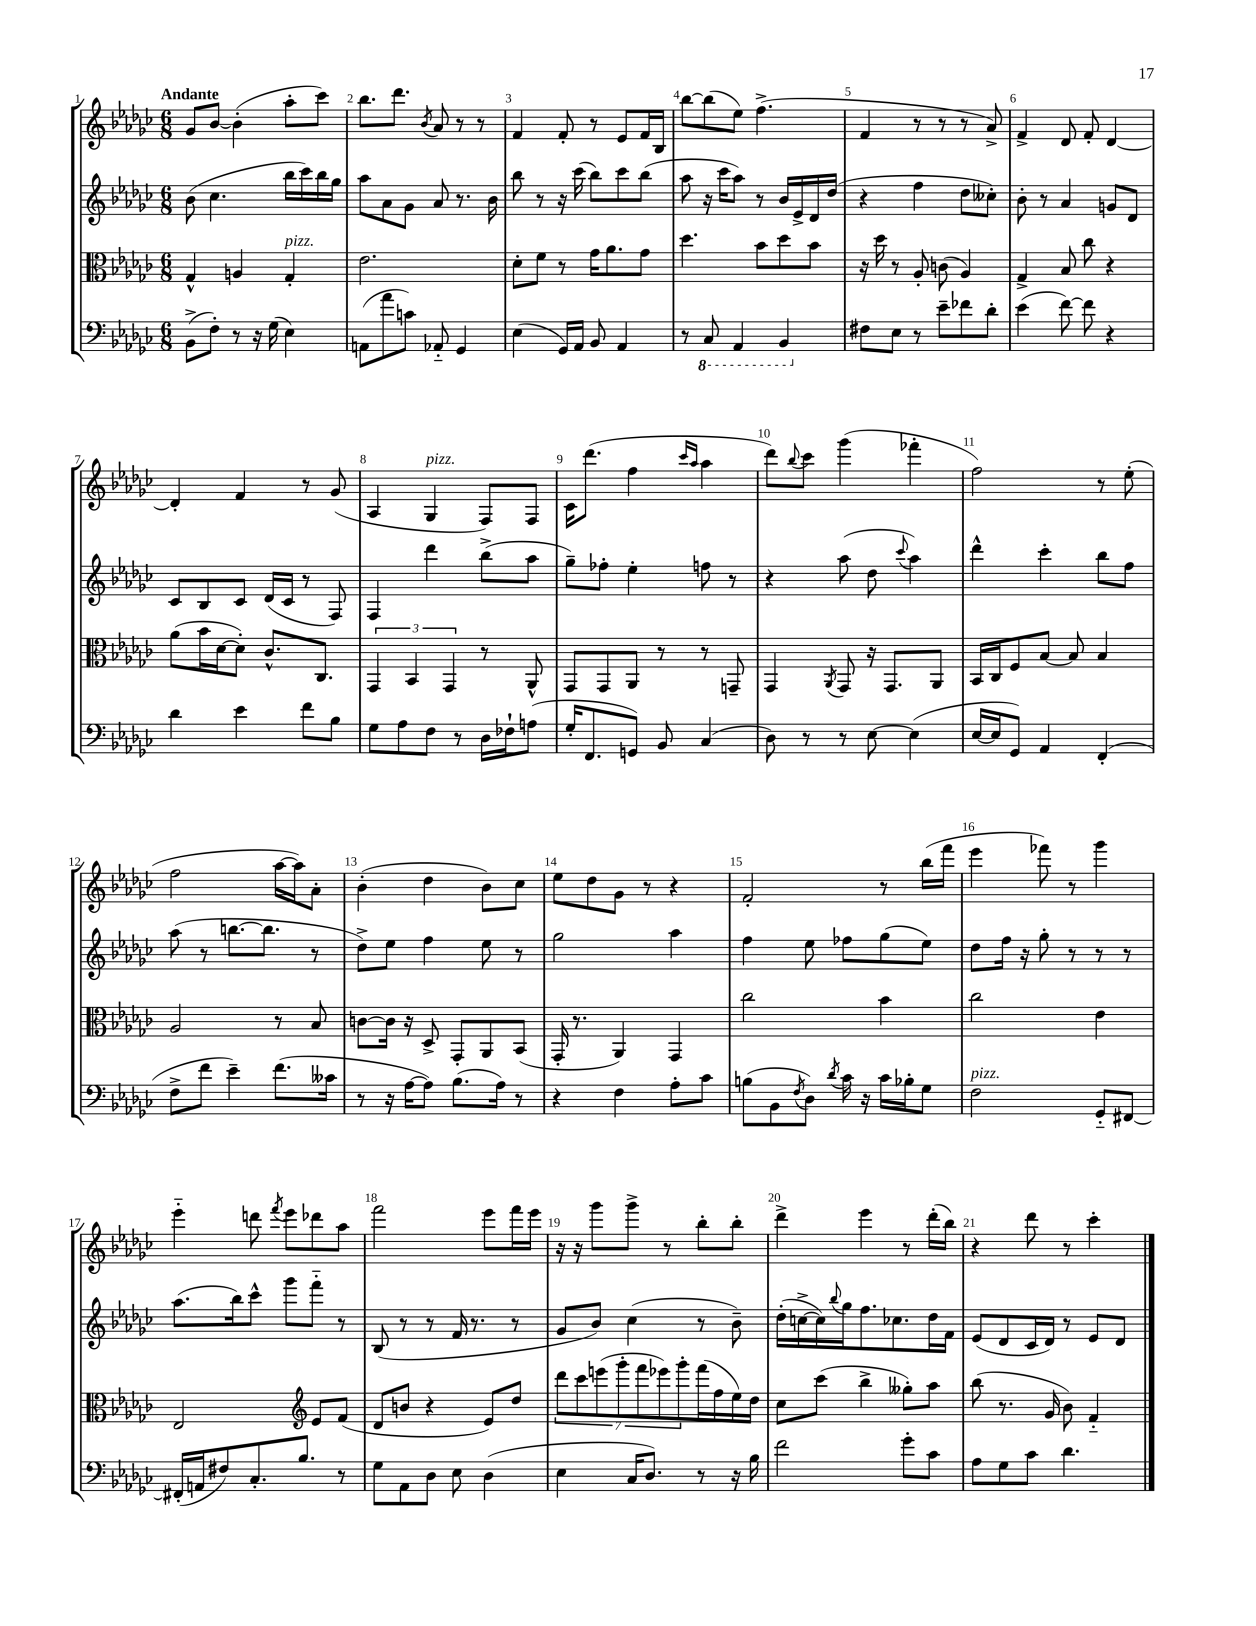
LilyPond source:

<<
\new StaffGroup <<
\new Staff = "s0" {
    \clef treble \key ges \major \numericTimeSignature \time 6/8 \tempo "Andante"
    ges'8 bes'8~ bes'4-.( aes''8-. ces'''8) |
    bes''8. des'''8. \acciaccatura { bes'8 } aes'8 r8 r8 |
    f'4 f'8-. r8 ees'8 f'16 bes16 |
    bes''8~ bes''8( ees''8) f''4.->( |
    f'4 r8 r8 r8 aes'8->) |
    f'4-> des'8 f'8-. des'4~ |
    des'4-. f'4 r8 ges'8( |
    aes4 ges4^\markup { \italic "pizz." } f8) f8 |
    ces'16 des'''8.( f''4 \grace { ces'''16 aes''16 } aes''4 |
    des'''8) \appoggiatura { bes''8 } ces'''8 ges'''4( fes'''4-. |
    f''2) r8 ees''8-.( |
    f''2 aes''16~ aes''16) aes'8-. |
    bes'4-.( des''4 bes'8) ces''8 |
    ees''8 des''8 ges'8 r8 r4 |
    f'2-. r8 bes''16( f'''16 |
    ees'''4 fes'''8) r8 ges'''4 |
    ees'''4-_ d'''8 \acciaccatura { f'''8 } ees'''8 des'''8 aes''8 |
    f'''2 ees'''8 f'''16 ees'''16 |
    r16 r16 ges'''8 ges'''8-> r8 bes''8-. bes''8-. |
    des'''4-> ees'''4 r8 des'''16-.( bes''16) |
    r4 des'''8 r8 ces'''4-. \bar "|." |
}
\new Staff = "s1" {
    \clef treble \key ges \major \numericTimeSignature \time 6/8
    bes'8( ces''4. bes''16 ces'''16) bes''16 ges''16 |
    aes''8 aes'8 ges'8 aes'8 r8. bes'16 |
    bes''8 r8 r16 ces'''16( bes''8) ces'''8 bes''8( |
    aes''8 r16 ces'''16 aes''8) r8 bes'16 ees'16-> des'16 des''16( |
    r4 f''4 des''8 ceses''8-.) |
    bes'8-. r8 aes'4 g'8 des'8 |
    ces'8 bes8 ces'8 des'16( ces'16 r8 f8) |
    f4 des'''4 bes''8->( aes''8 |
    ges''8--) fes''8-. ees''4-. f''8 r8 |
    r4 aes''8( des''8 \appoggiatura { ces'''8 } aes''4) |
    des'''4-^ ces'''4-. bes''8 f''8 |
    aes''8( r8 b''8.~ b''8. r8 |
    des''8->) ees''8 f''4 ees''8 r8 |
    ges''2 aes''4 |
    f''4 ees''8 fes''8 ges''8( ees''8) |
    des''8 f''16 r16 ges''8-. r8 r8 r8 |
    aes''8.( bes''16) ces'''8-^ ges'''8 f'''8-_ r8 |
    bes8( r8 r8 f'16 r8. r8 |
    ges'8 bes'8) ces''4( r8 bes'8--) |
    des''16-.( c''16~-> c''16) \appoggiatura { bes''8 } ges''16 f''8. ces''8. des''16 f'16 |
    ees'8( des'8 ces'16 des'16) r8 ees'8 des'8 \bar "|." |
}
\new Staff = "s2" {
    \clef alto \key ges \major \numericTimeSignature \time 6/8
    ges4-^ a4 ges4-.^\markup { \italic "pizz." } |
    ees'2. |
    des'8-. f'8 r8 ges'16 aes'8. ges'8 |
    des''4. bes'8 des''8 bes'8 |
    r16 des''16 r8 aes8-. c'8( aes4) |
    ges4-> bes8 ces''8 r4 |
    aes'8( bes'16 des'16~ des'8-.) ces'8.-^ ces8. |
    \tuplet 3/2 { ges,4 bes,4 ges,4 } r8 aes,8-^ |
    ges,8 ges,8 aes,8 r8 r8 g,8-- |
    ges,4 \acciaccatura { aes,8 } ges,8 r16 ges,8. aes,8 |
    bes,16 ces16 f8 bes8~ bes8 bes4 |
    aes2 r8 bes8 |
    c'8~ c'16 r16 des8-> ges,8-. aes,8 bes,8( |
    ges,16-. r8. aes,4) ges,4 |
    ces''2 bes'4 |
    ces''2 ees'4 |
    ees2 \clef treble ees'8 f'8( |
    des'8 b'8 r4 ees'8) des''8 |
    \tuplet 7/4 { des'''8 ces'''8 e'''8( ges'''8-. f'''8 ees'''8) ges'''8-. } f'''16( f''16 ees''16) des''16 |
    ces''8 ces'''8( bes''4-> geses''8-.) aes''8 |
    bes''8( r8. ges'16 bes'8) f'4-_ \bar "|." |
}
\new Staff = "s3" {
    \clef bass \key ges \major \numericTimeSignature \time 6/8
    bes,8->( f8-.) r8 r16 ges16( ees4) |
    a,8( aes'8 c'8) aes,8-_ ges,4 |
    ees4( ges,16) aes,16 bes,8 aes,4 |
    r8 \ottava #-1 ces,8 aes,,4 bes,,4 \ottava #0 |
    fis8 ees8 r8 ees'8-- fes'8 des'8-. |
    ees'4( f'8~) f'8 r4 |
    des'4 ees'4 f'8 bes8 |
    ges8 aes8 f8 r8 des16 fes16-! a8( |
    ges16-. f,8. g,8) bes,8 ces4( |
    des8) r8 r8 ees8~ ees4( |
    ees16~ ees16 ges,8) aes,4 f,4-.( |
    f8-> f'8 ees'4--) f'8.( ceses'16 |
    r8 r16 aes16~ aes8) bes8.( aes16) r8 |
    r4 f4 aes8-. ces'8 |
    b8( bes,8 \acciaccatura { f8 } des8) \acciaccatura { des'8 } ces'16 r16 ces'16 bes16-. ges8 |
    f2^\markup { \italic "pizz." } ges,8-_ fis,8~ |
    fis,16-.( a,16 fis8) ces8.-. bes8. r8 |
    ges8 aes,8 des8 ees8 des4( |
    ees4 ces16 des8.) r8 r16 bes16 |
    f'2 ges'8-. ces'8 |
    aes8 ges8 ces'8 des'4. \bar "|." |
}
>>
>>
\layout { \context { \Score \override BarNumber.break-visibility = ##(#f #t #t) barNumberVisibility = #all-bar-numbers-visible } }
